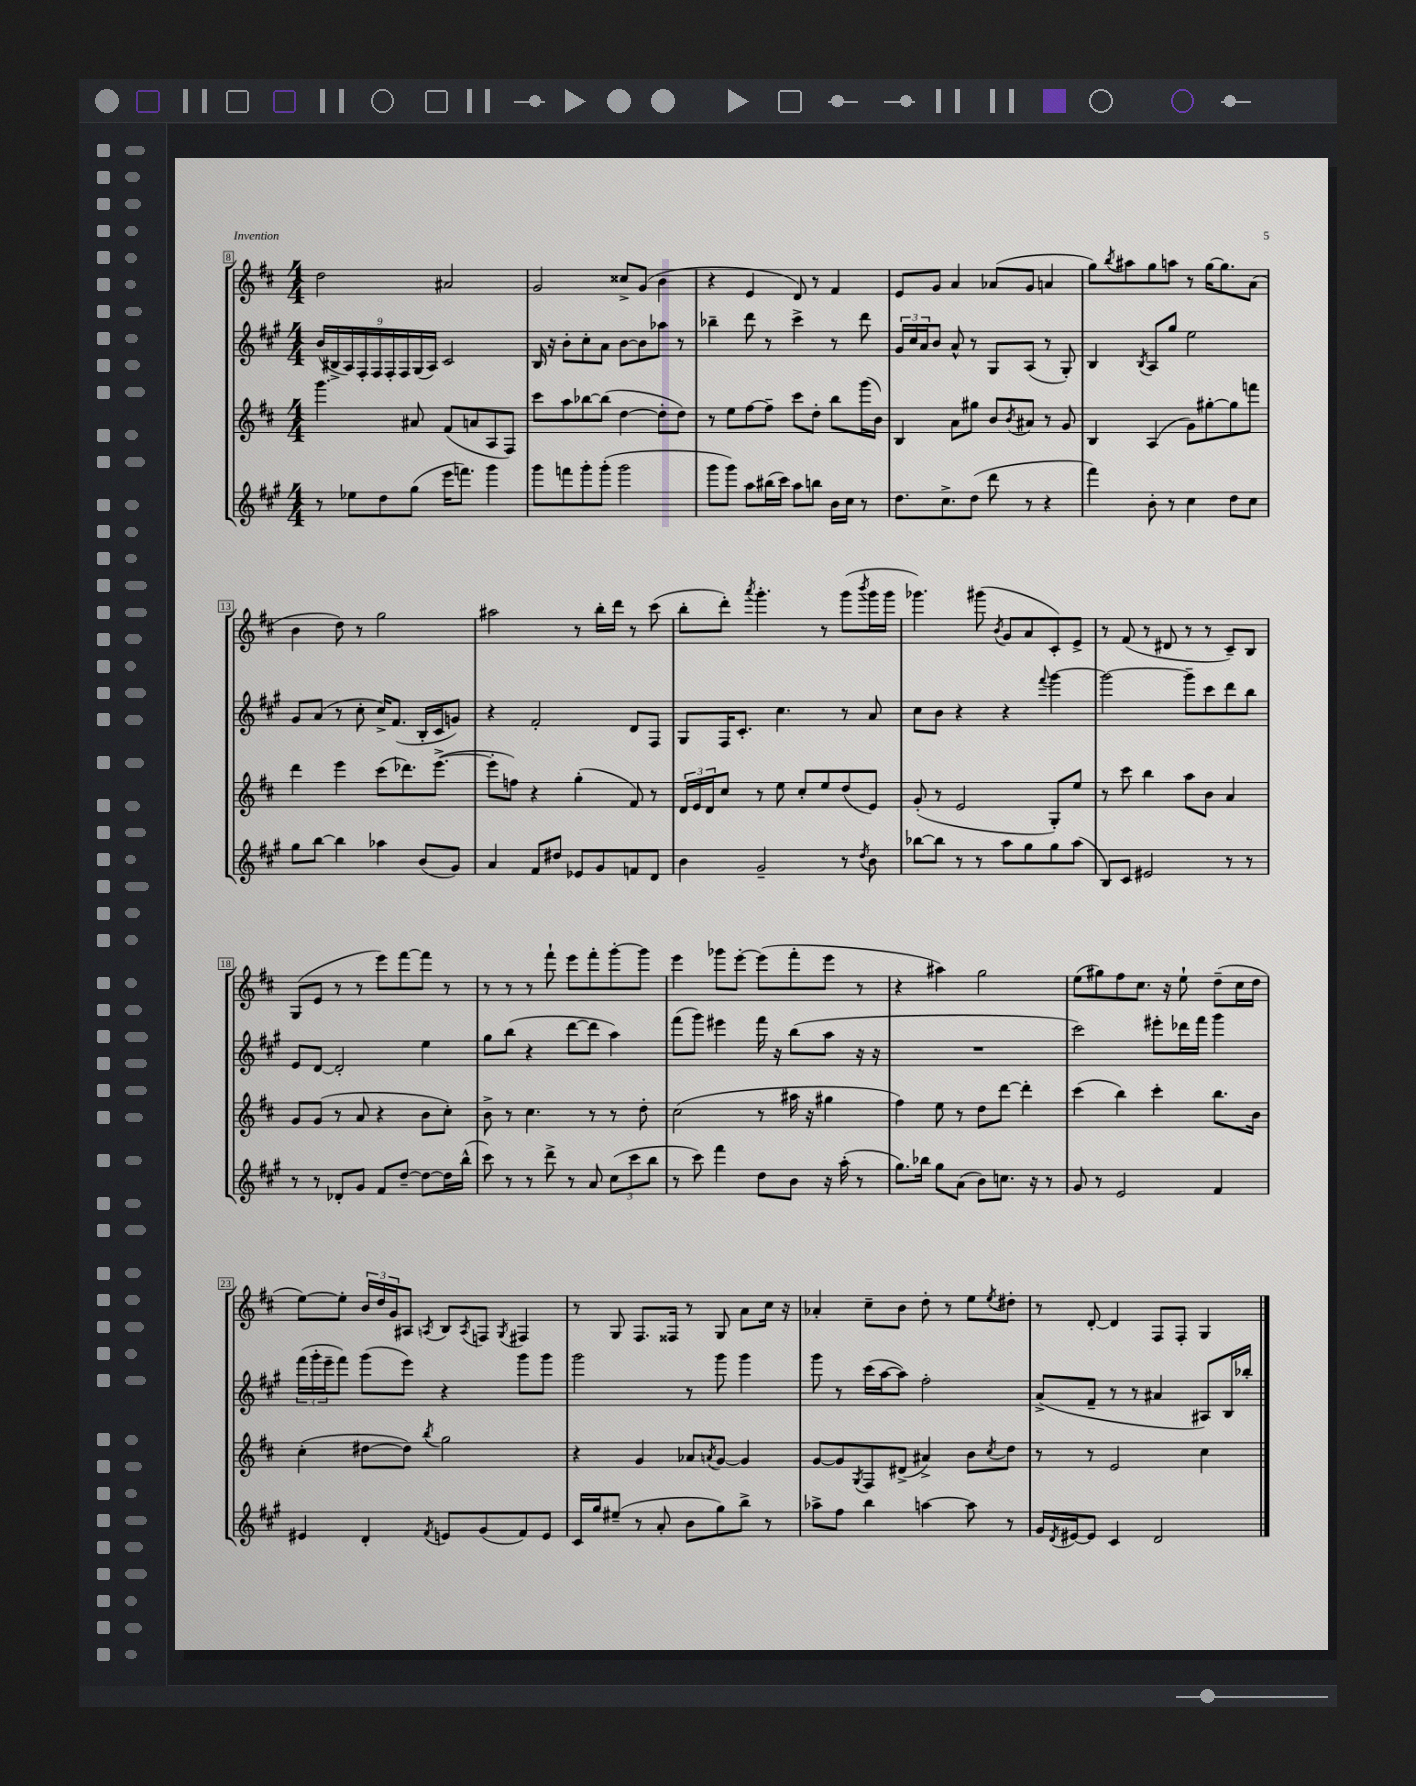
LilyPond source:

<<
\new StaffGroup <<
\new Staff = "s0" {
    \clef treble \key d \major \numericTimeSignature \time 4/4
    d''2 ais'2 |
    g'2 cisis''8-> g'8( b'4 |
    r4 e'4 d'8) r8 fis'4 |
    e'8 g'8 a'4 aes'8( g'8 a'4 |
    g''8) \acciaccatura { b''8 } ais''8 g''8 a''8 r8 g''16~ g''8. a'8( |
    b'4 d''8) r8 g''2 |
    ais''2 r8 b''16-. d'''16 r8 cis'''8( |
    b''8-. d'''8-.) \acciaccatura { a'''8 } g'''4.-. r8 g'''8( \acciaccatura { b'''8 } g'''16 g'''16 |
    ges'''4.) gis'''8( \acciaccatura { b'8 } g'8 a'8 cis'8-.) e'8-> |
    r8 fis'8( r8 dis'8 r8 r8 cis'8--) b8 |
    g8( e'8 r8 r8 e'''8) fis'''8~ fis'''8 r8 |
    r8 r8 r8 fis'''8-! e'''8 fis'''8-. g'''8~-. g'''8 |
    e'''4 ges'''8 e'''8~-. e'''8( fis'''8-. e'''8 r8 |
    r4 ais''4) g''2 |
    e''8( gis''8) fis''8 cis''8. r16 e''8-! d''8--( cis''16 d''16 |
    e''8~) e''8-. \tuplet 3/2 { b'16 d''16 g'16 } ais8 \acciaccatura { a8 } b8 \acciaccatura { a8 } f8 \acciaccatura { g8 } fis4 |
    r8 g8 fis8. fisis16 r8 g8 a'8 cis''16 r16 |
    aes'4-. cis''8-- b'8 d''8-. r8 e''8 \acciaccatura { e''8 } dis''8-. |
    r8 d'8~-. d'4 fis8 fis8-. g4 \bar "|." |
}
\new Staff = "s1" {
    \clef treble \key a \major \numericTimeSignature \time 4/4
    \tuplet 9/8 { b'16( bis16-> a16) fis16-. fis16 fis16-. fis16 gis16( a16) } cis'2 |
    b16 r16 b'8-. cis''8-. a'8 b'8~ b'8 aes''8 r8 |
    bes''4-- d'''8 r8 cis'''4-> r8 d'''8 |
    \tuplet 3/2 { gis'16 cis''16 a'16 } b'8 a'8-^ r8 gis8 a8( r8 gis8-.) |
    b4 \acciaccatura { b8 } a8 gis''8 e''2 |
    gis'8 a'8( r8 cis''8-. cis''16->) fis'8.( b16-. cis'16 g'8) |
    r4 fis'2-. d'8 fis8 |
    gis8 fis16 cis'8.-. cis''4. r8 a'8 |
    cis''8 b'8 r4 r4 \appoggiatura { fis'''8 } gis'''4~ |
    gis'''2~ gis'''8-- cis'''8 d'''8 b''8 |
    e'8 d'8~ d'2-. e''4 |
    gis''8 b''8( r4 d'''8~ d'''8 a''4) |
    fis'''8( gis'''8) eis'''4 fis'''16 r16 b''8( a''8 r16 r16 |
    R1 |
    cis'''2) eis'''8-. des'''16 fis'''16 gis'''4 |
    \tuplet 3/2 { fis'''16( gis'''16-. e'''16-- } fis'''8) gis'''8( e'''8) r4 gis'''8 gis'''8 |
    gis'''2 r8 gis'''8 gis'''4 |
    gis'''8 r8 cis'''16( a''16~ a''8) fis''2-. |
    a'8->( fis'8-- r8 r8 ais'4 ais8) b16 bes''16-. \bar "|." |
}
\new Staff = "s2" {
    \clef treble \key d \major \numericTimeSignature \time 4/4
    g'''4. ais'8 fis'8( a'8 a8 fis8) |
    cis'''8 a''8 bes''8~ bes''8( d''4~ d''8-. d''8) |
    r8 e''8 fis''8~ fis''8-- cis'''8 d''8-. b''8 g'''16( b'16) |
    b4 a'8 gis''8 b'8 \acciaccatura { b'8 } ais'8 r8 g'8 |
    b4 a4( g'8) gis''8~-. gis''8 f'''8 |
    d'''4 e'''4 cis'''8( des'''8.) e'''8.~->( |
    e'''8-. f''8) r4 g''4-.( fis'8) r8 |
    \tuplet 3/2 { d'16 e'16 d'16 } cis''8 r8 e''8 cis''8-. e''8 d''8( e'8) |
    g'8-.( r8 e'2 g8-.) e''8 |
    r8 cis'''8 b''4 a''8 b'8 a'4 |
    g'8 g'8( r8 a'8 r4 b'8 cis''8-.) |
    b'8-> r8 cis''4. r8 r8 d''8-. |
    cis''2( r8 ais''16 r16 gis''4 |
    fis''4) e''8 r8 d''8 d'''8~ d'''4-. |
    cis'''4( b''4) cis'''4-. b''8. b'16 |
    cis''4-.( dis''8~ dis''8) \acciaccatura { b''8 } g''2 |
    r4 g'4 aes'8 \acciaccatura { a'8 } g'8~ g'4 |
    g'8~ g'8 \acciaccatura { g8 } fis8 dis'8->( ais'4->) b'8 \acciaccatura { cis''8 } d''8 |
    r8 r8 e'2 cis''4 \bar "|." |
}
\new Staff = "s3" {
    \clef treble \key a \major \numericTimeSignature \time 4/4
    r8 ees''8 d''8 gis''8( e'''16 f'''8.) gis'''4 |
    gis'''8 f'''8 gis'''8-. gis'''8-.( gis'''2 |
    gis'''8 gis'''8) a''8 bis''16( cis'''16) a''8 b''8 b'16 cis''16 r8 |
    d''8. cis''8.-> d''8( d'''8 r8 r4 |
    fis'''4) b'8-. r8 cis''4 d''8 cis''8 |
    gis''8 b''8~ b''4 aes''4 b'8( gis'8) |
    a'4 fis'8 dis''8 ees'8 gis'8 f'8 d'8 |
    b'4 gis'2-- r8 \acciaccatura { d''8 } b'8 |
    bes''8~ bes''8 r8 r8 a''8 gis''8 gis''8 a''8( |
    b8) cis'8 eis'2 r8 r8 |
    r8 r8 des'8-. gis'8 fis'8 d''8~-- d''8~ d''16 b''16-^( |
    cis'''8) r8 r8 d'''8-> r8 a'8 \tuplet 3/2 { cis''8( cis'''8 b''8 } |
    r8 cis'''8) fis'''4 d''8 b'8 r16 a''16-.( r8 |
    gis''8.) bes''16 gis''8 a'8( b'8) c''8. r16 r8 |
    gis'8 r8 e'2 fis'4 |
    eis'4 d'4-. \acciaccatura { fis'8 } e'8 gis'8( fis'8) e'8 |
    cis'16 gis''16 eis''8--( r8 a'8-. b'8 gis''8) b''8-> r8 |
    aes''8-> fis''8 b''4 a''4~ a''8 r8 |
    gis'16 \acciaccatura { d'8 } eis'16~ eis'8 cis'4 d'2 \bar "|." |
}
>>
>>
\layout { \context { \Score currentBarNumber = #8 \override BarNumber.stencil = #(make-stencil-boxer 0.1 0.3 ly:text-interface::print) } }
